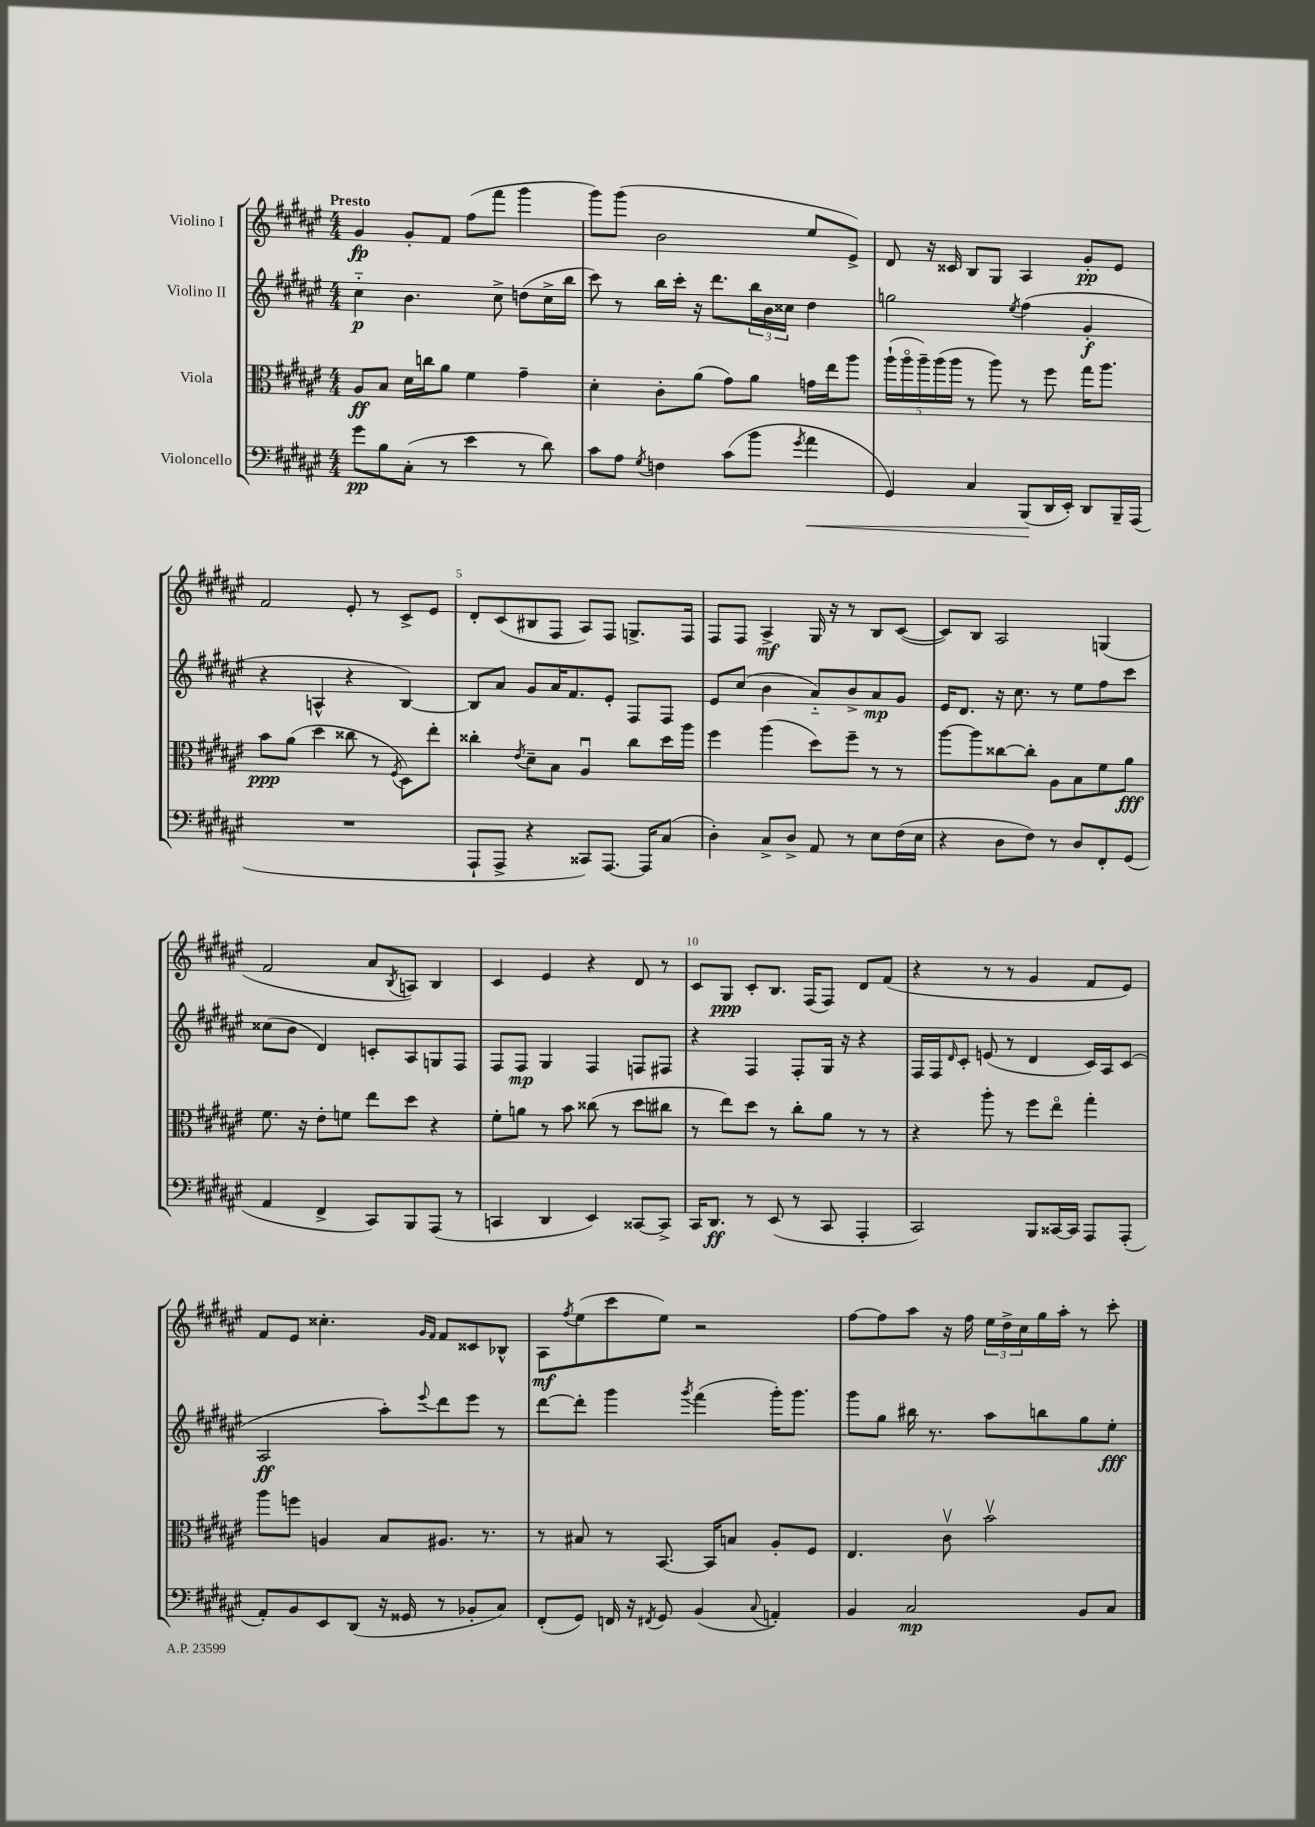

**kern	**dynam	**kern	**dynam	**kern	**dynam	**kern	**dynam
*part4	*part4	*part3	*part3	*part2	*part2	*part1	*part1
*staff4	*staff4	*staff3	*staff3	*staff2	*staff2	*staff1	*staff1
*I"Violoncello	*	*I"Viola	*	*I"Violino II	*	*I"Violino I	*
*clefF4	*	*clefC3	*	*clefG2	*	*clefG2	*
*k[f#c#g#d#a#e#]	*	*k[f#c#g#d#a#e#]	*	*k[f#c#g#d#a#e#]	*	*k[f#c#g#d#a#e#]	*
*M4/4	*	*M4/4	*	*M4/4	*	*M4/4	*
=1	=1	=1	=1	=1	=1	=1	=1
!	!	!	!	!	!	!LO:TX:a:B:t=Presto	!
8g#\L	pp	8A#/L	ff	4cc#\	p	4g#/	fp
8B\	.	8B/J	.	.	.	.	.
(8C#'\J	.	16d#\LL	.	4.b\	.	8g#'/L	.
.	.	16ccn\J	.	.	.	.	.
8r	.	8a#\J	.	.	.	8f#/J	.
4e#\	.	4f#\	.	.	.	(8ff#\L	.
.	.	.	.	8cc#^\	.	8fff#\J	.
8r	.	4g#~\	.	(8ddn\L	.	4ggg#\	.
8d#\)	.	.	.	16cc#^\L	.	.	.
.	.	.	.	16bb\JJ	.	.	.
=2	=2	=2	=2	=2	=2	=2	=2
8c#\L	.	4d#'\	.	8ccc#\)	.	8ggg#\L)	.
8A#\J	.	.	.	8r	.	(8ggg#\J	.
8qG#/	.	.	.	.	.	.	.
4Fn\	.	8c#'\L	.	16bb\LL	.	2b\	.
.	.	.	.	16ccc#'\JJ	.	.	.
.	.	(8a#\J	.	16r	.	.	.
.	.	.	.	8.ddd#\L	.	.	.
(8c#\L	.	8g#\L)	.	.	.	.	.
8b\J	.	8a#\J	.	24bb\L	.	.	.
.	.	.	.	24b\	.	.	.
.	.	.	.	24cc##X\JJ	.	.	.
8qg#/	.	.	.	.	.	.	.
!	!LO:HP:b	!	!	!	!	!	!
4a#\	<	16gn\LL	.	4dd#\	.	8ee#/L	.
.	.	16ee#\J	.	.	.	.	.
.	.	8aa#\J	.	.	.	8e#^/J)	.
=3	=3	=3	=3	=3	=3	=3	=3
4GG#/)	.	(20aa#`\LL	.	2ggn\	.	8d#/	.
.	.	20aa#\	.	.	.	.	.
.	.	20aa#~\)	.	.	.	.	.
.	.	.	.	.	.	16r	.
.	.	(20aa#\	.	.	.	.	.
.	.	.	.	.	.	16c##X/	.
.	.	20aa#\JJ	.	.	.	.	.
4C#/	.	8r	.	.	.	8B/L	.
.	.	8aa#\)	.	.	.	8G#/J	.
.	.	.	.	8qee#/	.	.	.
(8BBB/L	.	8r	.	(4ff#\	.	4A#/	.
16DD#/L	[	8ff#\	.	.	.	.	.
16EE#'/JJ)	.	.	.	.	.	.	.
8DD#/L	.	16gg#\KL	.	4g#'/	f	8g#'/L	pp
.	.	8.aa#\J	.	.	.	.	.
16BBB~/L	.	.	.	.	.	8e#/J	.
(16AAA#/JJ	.	.	.	.	.	.	.
!!LO:LB:g=z
=4	=4	=4	=4	=4	=4	=4	=4
1r	.	8b\L	ppp	4r	.	2f#/	.
.	.	(8a#\J	.	.	.	.	.
.	.	4dd#\	.	4An^^/	.	.	.
.	.	8cc##X\	.	4r	.	8e#'/	.
.	.	8r	.	.	.	8r	.
.	.	8qF#/	.	.	.	.	.
.	.	8D#\L)	.	[4B/)	.	8c#^/L	.
.	.	8ee#'\J	.	.	.	8e#/J	.
=5	=5	=5	=5	=5	=5	=5	=5
8AAA#`/L	.	4cc##X'\	.	8B/L]	.	8d#'/L	.
8AAA#^/J	.	.	.	8a#/J	.	(8c#/	.
.	.	8qe#/	.	.	.	.	.
4r	.	8d#~\L	.	8g#/L	.	8B#X/	.
.	.	8B\J	.	16a#/K	.	8F#/J	.
.	.	.	.	8.f#/	.	.	.
8CC##X/L)	.	4A#u/	.	.	.	8A#/L)	.
[8.AAA#/J	.	.	.	8e#'/J	.	8F#/J	.
.	.	8cc##\L	.	8F#/L	.	8.Gn^/L	.
16AAA#/KL]	.	.	.	.	.	.	.
(8C#/J	.	16dd#\L	.	8F#/J	.	.	.
.	.	16aa#\JJ	.	.	.	16F#/Jk	.
=6	=6	=6	=6	=6	=6	=6	=6
4D#'\)	.	4ff#\	.	8e#/L	.	8F#/L	.
.	.	.	.	(8cc#/J	.	8F#/J	.
8C#^/L	.	(4aa#\	.	4b\	.	4A#^/	mf
8D#^/J	.	.	.	.	.	.	.
8AA#/	.	8dd#\L)	.	8a#/L)	.	16G#/	.
.	.	.	.	.	.	16r	.
8r	.	8ff#~\J	.	8b^/	.	8r	.
8E#\L	.	8r	.	8a#/	mp	8B/L	.
(16F#\L	.	8r	.	8g#/J	.	([8c#/J	.
16E#\JJ	.	.	.	.	.	.	.
=7	=7	=7	=7	=7	=7	=7	=7
4r	.	[8aa#\L	.	16e#/KL	.	8c#/L])	.
.	.	.	.	8.d#/J	.	.	.
.	.	8aa#\]	.	.	.	8B/J	.
8D#\L	.	[8cc##X\	.	16r	.	2A#/	.
.	.	.	.	8.cc#\	.	.	.
8F#\J)	.	8cc##'\J]	.	.	.	.	.
8r	.	8A#\L	.	8r	.	.	.
8D#/L	.	8B\	.	8ee#\L	.	.	.
8FF#'/	.	8f#\	.	8ff#\	.	(4Gn/	.
(8GG#/J	.	8a#\J	fff	8ccc#\J	.	.	.
!!LO:LB:g=z
=8	=8	=8	=8	=8	=8	=8	=8
4AA#/	.	8.f#\	.	(8cc##X\L	.	2f#/	.
.	.	.	.	8b\J	.	.	.
.	.	16r	.	.	.	.	.
4FF#^/	.	8e#'\L	.	4d#/)	.	.	.
.	.	8fn\J	.	.	.	.	.
8CC#/L)	.	8ee#\L	.	8cn'/L	.	8a#/L	.
.	.	.	.	.	.	8qB/	.
8BBB/	.	8dd#\J	.	8A#/	.	8An/J)	.
(8AAA#/J	.	4r	.	8Gn/	.	4B/	.
8r	.	.	.	8F#/J	.	.	.
=9	=9	=9	=9	=9	=9	=9	=9
4CCn/	.	8f#'\L	.	8F#/L	.	4c#/	.
.	.	8an\J	.	8F#/J	mp	.	.
4DD#/	.	8r	.	4G#/	.	4e#/	.
.	.	8b\	.	.	.	.	.
4EE#/)	.	(8cc##X\	.	4F#/	.	4r	.
.	.	8r	.	.	.	.	.
[8CC##X/L	.	8dd#\L	.	8Fn/L	.	8d#/	.
8CC##^/J]	.	8cc#X\J	.	8F#X/J	.	8r	.
=10	=10	=10	=10	=10	=10	=10	=10
16CC#/KL	.	8r	.	4r	.	8c#/L	.
8.DD#/J	ff	.	.	.	.	.	.
.	.	8ee#\L)	.	.	.	8G#/J	ppp
8r	.	8dd#\J	.	4F#/	.	8c#'/L	.
(8EE#/	.	8r	.	.	.	8.B/J	.
8r	.	8cc#'\L	.	8F#'/L	.	.	.
.	.	.	.	.	.	(16F#/KL	.
8CC#/	.	8a#\J	.	16G#/Jk	.	8F#/J)	.
.	.	.	.	16r	.	.	.
4AAA#'/	.	8r	.	4r	.	8d#/L	.
.	.	8r	.	.	.	(8f#/J	.
=11	=11	=11	=11	=11	=11	=11	=11
2CC#/)	.	4r	.	16F#/LL	.	4r	.
.	.	.	.	16F#/J	.	.	.
.	.	.	.	16qqd#/	.	.	.
.	.	.	.	8c#'/J	.	.	.
.	.	8aa#'\	.	(8en/	.	8r	.
.	.	8r	.	8r	.	8r	.
8BBB/L	.	8ff#\L	.	4d#/	.	4g#/	.
[16CC##X/L	.	8ee#\J	.	.	.	.	.
16CC##/JJ]	.	.	.	.	.	.	.
8AAA#/L	.	4gg#'\	.	16c#/LL)	.	8f#/L	.
.	.	.	.	16A#/J	.	.	.
(8AAA#'/J	.	.	.	(8c#/J	.	8e#/J)	.
!!LO:LB:g=z
=12	=12	=12	=12	=12	=12	=12	=12
8AA#'/L)	.	8aa#\L	.	2A#/	ff	8f#/L	.
8BB/	.	8ffn\J	.	.	.	8e#/J	.
8EE#/	.	4An/	.	.	.	4.cc##X'\	.
(8DD#/J	.	.	.	.	.	.	.
16r	.	8B/L	.	8aa#'\L)	.	.	.
16GG##X/	.	.	.	.	.	.	.
.	.	.	.	.	.	16qqg#/LL	.
.	.	.	.	8qqeee#/	.	16qqf#/JJ	.
8r	.	8.A#X/J	.	8ddd#\	.	8f#/L	.
8BB-X'/L	.	.	.	8eee#\J	.	8c##X/	.
.	.	8.r	.	.	.	.	.
8C#/J)	.	.	.	8r	.	8B-X^^/J	.
=13	=13	=13	=13	=13	=13	=13	=13
(8FF#'/L	.	8r	.	[8ddd#\L	.	8A#\L	mf
.	.	.	.	.	.	8qff#/	.
8GG#/J)	.	8B#X/	.	8ddd#'\J]	.	(8ee#\	.
16FFn/	.	8r	.	4ggg#\	.	8ccc#\	.
16r	.	.	.	.	.	.	.
8qFF#X/	.	.	.	.	.	.	.
8GG#/	.	[8.BB/	.	.	.	8ee#\J)	.
.	.	.	.	8qggg#/	.	.	.
(4BB/	.	.	.	(4fff#\	.	2r	.
.	.	16BB/KL]	.	.	.	.	.
.	.	8Bn/J	.	.	.	.	.
8qqC#/	.	.	.	.	.	.	.
4AAn'/)	.	8A#'/L	.	16ggg#'\KL)	.	.	.
.	.	.	.	8.ggg#\J	.	.	.
.	.	8F#/J	.	.	.	.	.
=14	=14	=14	=14	=14	=14	=14	=14
4BB/	.	4.E#/	.	8ggg#\L	.	[8ff#\L	.
.	.	.	.	8gg#\J	.	8ff#\]	.
2C#/	mp	.	.	16bb#X\	.	8aa#\J	.
.	.	.	.	8.r	.	.	.
.	.	8c#v\	.	.	.	16r	.
.	.	.	.	.	.	16ff#\	.
.	.	2bv\	.	8aa#\L	.	24ee#\LL	.
.	.	.	.	.	.	24dd#^\	.
.	.	.	.	.	.	24cc#\	.
.	.	.	.	8bbn\	.	16gg#\	.
.	.	.	.	.	.	16aa#'\JJ	.
8BB/L	.	.	.	8gg#\	.	8r	.
8C#/J	.	.	.	8ee#'\J	fff	8ccc#'\	.
==	==	==	==	==	==	==	==
*-	*-	*-	*-	*-	*-	*-	*-
